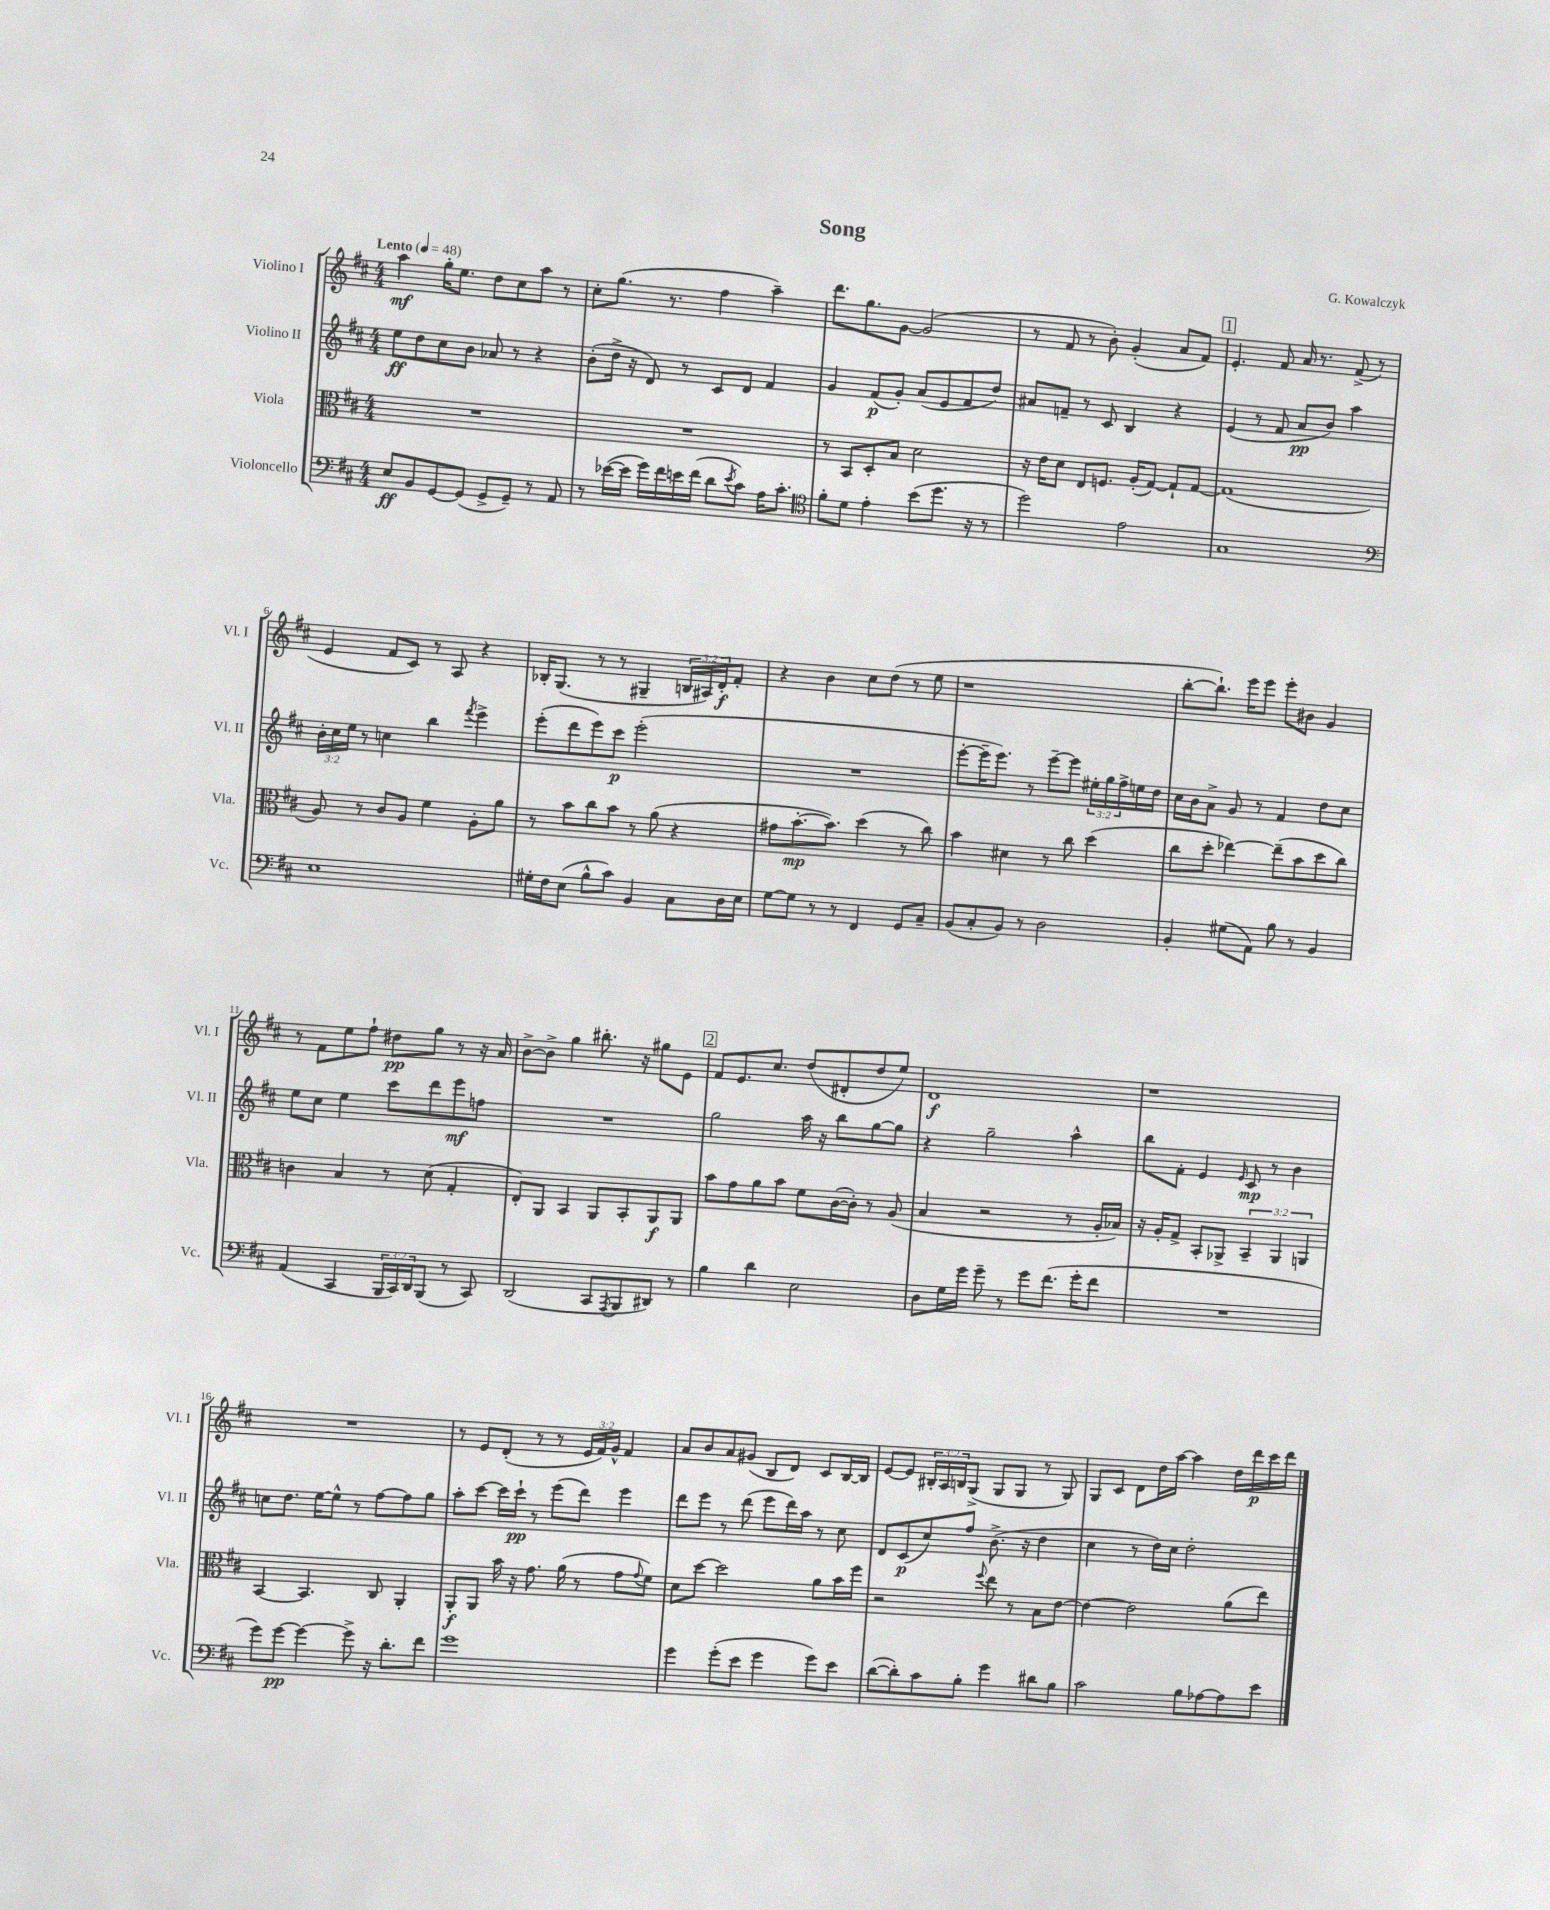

**kern	**dynam	**kern	**dynam	**kern	**dynam	**kern	**dynam
*part4	*part4	*part3	*part3	*part2	*part2	*part1	*part1
*staff4	*staff4	*staff3	*staff3	*staff2	*staff2	*staff1	*staff1
*I"Violoncello	*	*I"Viola	*	*I"Violino II	*	*I"Violino I	*
*I'Vc.	*	*I'Vla.	*	*I'Vl. II	*	*I'Vl. I	*
*clefF4	*	*clefC3	*	*clefG2	*	*clefG2	*
*k[f#c#]	*	*k[f#c#]	*	*k[f#c#]	*	*k[f#c#]	*
*M4/4	*	*M4/4	*	*M4/4	*	*M4/4	*
*MM48	*	*MM48	*	*MM48	*	*MM48	*
=1	=1	=1	=1	=1	=1	=1	=1
!	!	!	!	!	!	!LO:TX:a:B:t=Lento	!
8E/L	ff	1r	.	8ee\L	ff	4aa\	mf
8BB/	.	.	.	8dd\	.	.	.
[8GG/	.	.	.	8cc#\	.	16gg'\KL	.
.	.	.	.	.	.	8.ee\J	.
(8GG/J]	.	.	.	8b\J	.	.	.
8GG^/L	.	.	.	8a-X/	.	8dd\L	.
8GG~/J)	.	.	.	8r	.	8cc#\	.
8r	.	.	.	4r	.	8aa\J	.
8AA/	.	.	.	.	.	8r	.
=2	=2	=2	=2	=2	=2	=2	=2
8r	.	1r	.	(8b'\L	.	8cc#'\L	.
([16e-X\LL	.	.	.	16dd^\Jk	.	(8.gg\J	.
16e-\JJ]	.	.	.	16r	.	.	.
16g\LL)	.	.	.	8d/)	.	.	.
16f#\	.	.	.	.	.	8.r	.
16en\	.	.	.	8r	.	.	.
(16f#\JJ	.	.	.	.	.	.	.
8d\L	.	.	.	8c#/L	.	4ff#\	.
8qe/	.	.	.	.	.	.	.
8c#\J)	.	.	.	8d/J	.	.	.
16A\KL	.	.	.	4f#/	.	4aa~\)	.
8.c#'\J	.	.	.	.	.	.	.
=3	=3	=3	=3	=3	=3	=3	=3
*clefC4	*	*	*	*	*	*	*
8f#'\L	.	8r	.	4g/	.	8.ddd\L	.
8d\J	.	8BB/L	.	.	.	.	.
.	.	.	.	.	.	8.gg\	.
4e'\	.	8D'/	.	(8f#/L	p	.	.
.	.	8B/J	.	8g'/J)	.	[8g\J	.
(8b\L	.	2d\	.	(8a/L	.	(2g/]	.
8.dd\J	.	.	.	8e/	.	.	.
.	.	.	.	8f#/	.	.	.
16r	.	.	.	.	.	.	.
8r	.	.	.	8dd/J)	.	.	.
=4	=4	=4	=4	=4	=4	=4	=4
2dd\)	.	16r	.	8a#X/L	.	8r	.
.	.	16e\KL	.	.	.	.	.
.	.	8d\J	.	8fn~/J	.	8f#/	.
.	.	8E/L	.	8r	.	8r	.
.	.	8.Fn/J	.	8c#/	.	8b'\)	.
2e\	.	.	.	4B/	.	(4g'/	.
.	.	(16A'/KL	.	.	.	.	.
.	.	[8G/J)	.	.	.	.	.
.	.	8G`/L]	.	4r	.	8a/L	.
.	.	[8G/J	.	.	.	8f#/J)	.
!!LO:REH:place=s1:t=1
=5	=5	=5	=5	=5	=5	=5	=5
1G	.	(1G]	.	(4e/	.	4.e'/	.
.	.	.	.	8r	.	.	.
.	.	.	.	8f#/	.	8f#/	.
.	.	.	.	8a/L	pp	16a/	.
.	.	.	.	.	.	8.r	.
.	.	.	.	8b/J)	.	.	.
.	.	.	.	4aa\	.	(8f#^/	.
.	.	.	.	.	.	8r	.
!!LO:LB:g=z
=6	=6	=6	=6	=6	=6	=6	=6
*clefF4	*	*	*	*	*	*	*
1E	.	8A/)	.	24b'\LL	.	4e/	.
.	.	.	.	24cc#\	.	.	.
.	.	.	.	24ee\JJ	.	.	.
.	.	8r	.	8r	.	.	.
.	.	8c#/L	.	4ccn\	.	8f#/L	.
.	.	8A/J	.	.	.	8c#/J)	.
.	.	4f#\	.	4bb\	.	8r	.
.	.	.	.	.	.	8A/	.
.	.	.	.	8qfff#/	.	.	.
.	.	8A'\L	.	4eee^\	.	4r	.
.	.	8a\J	.	.	.	.	.
=7	=7	=7	=7	=7	=7	=7	=7
16G#X'\LL	.	8r	.	(8eee'\L	.	16B-X'/KL	.
16F#\J	.	.	.	.	.	(8.G/J	.
(8E\J	.	8b\L	.	8ddd\	.	.	.
8B^^\L	.	8cc#\	.	8eee\)	.	8r	.
8c#\J)	.	8b\J	.	8ccc#\J	p	8r	.
4BB/	.	8r	.	(2eee'\	.	4G#X~/	.
.	.	(8a\	.	.	.	.	.
8C#\L	.	4r	.	.	.	24Bn/LL	.
.	.	.	.	.	.	24A#X/)	.
.	.	.	.	.	.	24d'/J	f
16D\L	.	.	.	.	.	8f#'/J	.
16E\JJ	.	.	.	.	.	.	.
=8	=8	=8	=8	=8	=8	=8	=8
[8G\L	.	8g#X\L	.	1r	.	4r	.
8G\J]	.	[8.b'\	mp	.	.	.	.
8r	.	.	.	.	.	4b\	.
.	.	8.b\J])	.	.	.	.	.
8r	.	.	.	.	.	.	.
4FF#/	.	(4dd\	.	.	.	8cc#\L	.
.	.	.	.	.	.	(8dd\J	.
8GG/L	.	8r	.	.	.	8r	.
8C#~/J	.	8cc#\)	.	.	.	8ee\	.
=9	=9	=9	=9	=9	=9	=9	=9
(8BB/L	.	4b\	.	[8eee'\L	.	1r	.
8C#'/	.	.	.	16eee~\K]	.	.	.
.	.	.	.	8.eee\J)	.	.	.
8BB/J)	.	4d#X\	.	.	.	.	.
8r	.	.	.	8r	.	.	.
2D\	.	8r	.	[8eee~\L	.	.	.
.	.	8cc#\	.	8eee\J]	.	.	.
.	.	(4dd\	.	24ee#X'\LL	.	.	.
.	.	.	.	24gg\	.	.	.
.	.	.	.	24ff#^\	.	.	.
.	.	.	.	16een\	.	.	.
.	.	.	.	16dd\JJ	.	.	.
=10	=10	=10	=10	=10	=10	=10	=10
4BB'/	.	8cc#\L	.	16cc#\LL	.	[8bb'\L	.
.	.	.	.	16b\J	.	.	.
.	.	8dd'\J	.	8a^\J	.	8.bb`\J])	.
(8G#X\L	.	[4ee-X\)	.	8g/	.	.	.
.	.	.	.	.	.	16eee\KL	.
8AA\J)	.	.	.	8r	.	8eee\J	.
8B\	.	(8ee-~\L]	.	4f#/	.	8eee'\L	.
8r	.	8b\	.	.	.	8b#X\J	.
4BB/	.	8dd\	.	8dd\L	.	4g/	.
.	.	8cc#\J)	.	8cc#\J	.	.	.
!!LO:LB:g=z
=11	=11	=11	=11	=11	=11	=11	=11
(4AA/	.	4cn\	.	8ee\L	.	8r	.
.	.	.	.	8cc#\J	.	8f#\L	.
4CC#/	.	4B/	.	4ee\	.	8ee\	.
.	.	.	.	.	.	8ff#`\J	.
24BBB/LL	.	8r	.	8ccc#\L	.	8dd#X\L	pp
24CC#/)	.	.	.	.	.	.	.
24DD/J	.	.	.	.	.	.	.
(8BBB/J	.	(8d\	.	8ddd\	.	8gg\J	.
8r	.	4G'/	.	8eee\	mf	8r	.
8CC#/)	.	.	.	8ffn\J	.	16r	.
.	.	.	.	.	.	16a/	.
=12	=12	=12	=12	=12	=12	=12	=12
(2DD/	.	8E'/L)	.	1r	.	[8b^\L	.
.	.	8AA/J	.	.	.	8b^\J]	.
.	.	4BB/	.	.	.	4gg\	.
8CC#/L	.	8AA/L	.	.	.	8.bb#X'\	.
8qAAA/	.	.	.	.	.	.	.
8BBB/	.	8BB'/	.	.	.	.	.
.	.	.	.	.	.	16r	.
8DD#X/J)	.	8AA/	f	.	.	8gg#X\L	.
8r	.	8AA/J	.	.	.	8e\J	.
!!LO:REH:place=s1:t=2
=13	=13	=13	=13	=13	=13	=13	=13
4B\	.	8b\L	.	2gg\	.	8f#/L	.
.	.	8g\	.	.	.	8.e/	.
4d\	.	8a\	.	.	.	.	.
.	.	.	.	.	.	8.cc#/J	.
.	.	8b\J	.	.	.	.	.
2E\	.	8f#\L	.	16aa\	.	(8dd/L	.
.	.	.	.	16r	.	.	.
.	.	([16c#\L	.	8bb\L	.	8d#X'/	.
.	.	16c#'\JJ])	.	.	.	.	.
.	.	8r	.	[8gg\	.	8dd/	.
.	.	(8A/	.	8gg\J]	.	8ee/J)	.
=14	=14	=14	=14	=14	=14	=14	=14
8D\L	.	4B/	.	4r	.	1d	f
16G\L	.	.	.	.	.	.	.
16g\JJ	.	.	.	.	.	.	.
8g~\	.	2r	.	2gg~\	.	.	.
8r	.	.	.	.	.	.	.
8g\L	.	.	.	.	.	.	.
(8.f#\J	.	.	.	.	.	.	.
.	.	8r	.	4aa^^\	.	.	.
16g'\KL	.	.	.	.	.	.	.
8f#\J	.	16A'/LL	.	.	.	.	.
.	.	16B-X/JJ)	.	.	.	.	.
=15	=15	=15	=15	=15	=15	=15	=15
1r	.	16r	.	8bb\L	.	1r	.
.	.	16A'/KL	.	.	.	.	.
.	.	8G^/J	.	8f#'\J	.	.	.
.	.	8BB'/L	.	4e/	.	.	.
.	.	8AA-X^/J	.	.	.	.	.
.	.	.	.	16qqe/	.	.	.
.	.	6BB~/	.	8c#/	mp	.	.
.	.	.	.	8r	.	.	.
.	.	6AA-/	.	.	.	.	.
.	.	.	.	4b\	.	.	.
.	.	6AAn/	.	.	.	.	.
!!LO:LB:g=z
=16	=16	=16	=16	=16	=16	=16	=16
8g\L)	.	[4BB/	.	8ccn\L	.	1r	.
[8g\J	pp	.	.	8.dd\J	.	.	.
4g\_	.	4.BB/]	.	.	.	.	.
.	.	.	.	[16ee\KL	.	.	.
.	.	.	.	8ee^^\J]	.	.	.
8g^\]	.	.	.	8r	.	.	.
16r	.	8C#/	.	[8ff#\L	.	.	.
8.d'\L	.	.	.	.	.	.	.
.	.	4AA'/	.	8ff#\]	.	.	.
8f#\J	.	.	.	8gg\J	.	.	.
=17	=17	=17	=17	=17	=17	=17	=17
1g	.	8AA'/L	f	8aa'\L	.	8r	.
.	.	8AA/J	.	[8ccc#\J	.	8e/L	.
.	.	16b\	.	16ccc#\LL]	.	(8d'/J	.
.	.	16r	.	16ccc#`\JJ	pp	.	.
.	.	8.g\	.	8r	.	8r	.
.	.	.	.	(8eee\L	.	8r	.
.	.	(16a\	.	.	.	.	.
.	.	8r	.	8ddd\J)	.	24e/LL	.
.	.	.	.	.	.	24f#/)	.
.	.	.	.	.	.	24g^^/JJ	.
.	.	8g\L	.	4eee\	.	4f#/	.
.	.	8qqg/	.	.	.	.	.
.	.	8f#\J)	.	.	.	.	.
=18	=18	=18	=18	=18	=18	=18	=18
4g\	.	8d\L	.	8ddd\L	.	8a/L	.
.	.	[8dd\J	.	8eee\J	.	8b/	.
(8g'\L	.	2dd\]	.	8r	.	8a/	.
8e\J	.	.	.	(8ddd\	.	(8g#X/J	.
4g\	.	.	.	8eee\L	.	8B/L	.
.	.	.	.	16ddd\L)	.	8d/J)	.
.	.	.	.	16aa\JJ	.	.	.
8g\L)	.	8a\L	.	8r	.	8c#/L	.
8e\J	.	16b\L	.	8cc#\	.	[16B/L	.
.	.	16ff#\JJ	.	.	.	16B/JJ]	.
=19	=19	=19	=19	=19	=19	=19	=19
([8d\L	.	2r	.	8d/L	.	[8e/L	.
8d'\])	.	.	.	(8c#/	p	8e/J]	.
8c#\	.	.	.	8cc#/)	.	24B#X'/LL	.
.	.	.	.	.	.	24A/	.
.	.	.	.	.	.	24Bn/J	.
8B'\J	.	.	.	8ff#/J	.	(8G^/J	.
.	.	8qqff#/	.	.	.	.	.
4g\	.	8ee\	.	(8.b^\	.	8G/L	.
.	.	8r	.	.	.	8G/J	.
.	.	.	.	16r	.	.	.
8d#X\L	.	8B\L	.	4dd\	.	8r	.
8B\J	.	[8e\J	.	.	.	8G/)	.
=20	=20	=20	=20	=20	=20	=20	=20
2c#\	.	4e\_	.	4cc#\	.	8G/L	.
.	.	.	.	.	.	8c#/J	.
.	.	2e\]	.	8r	.	8d\L	.
.	.	.	.	16dd\LL)	.	16dd\L	.
.	.	.	.	16cc#\JJ	.	[16aa\JJ	.
8B\L	.	.	.	2dd'\	.	4aa\]	.
[8A-X\	.	.	.	.	.	.	.
8A-\]	.	(8a\L	.	.	.	16dd\LL	.
.	.	.	.	.	.	16ddd\	p
8e\J	.	8ee\J)	.	.	.	16ccc#\	.
.	.	.	.	.	.	16ddd\JJ	.
==	==	==	==	==	==	==	==
*-	*-	*-	*-	*-	*-	*-	*-
